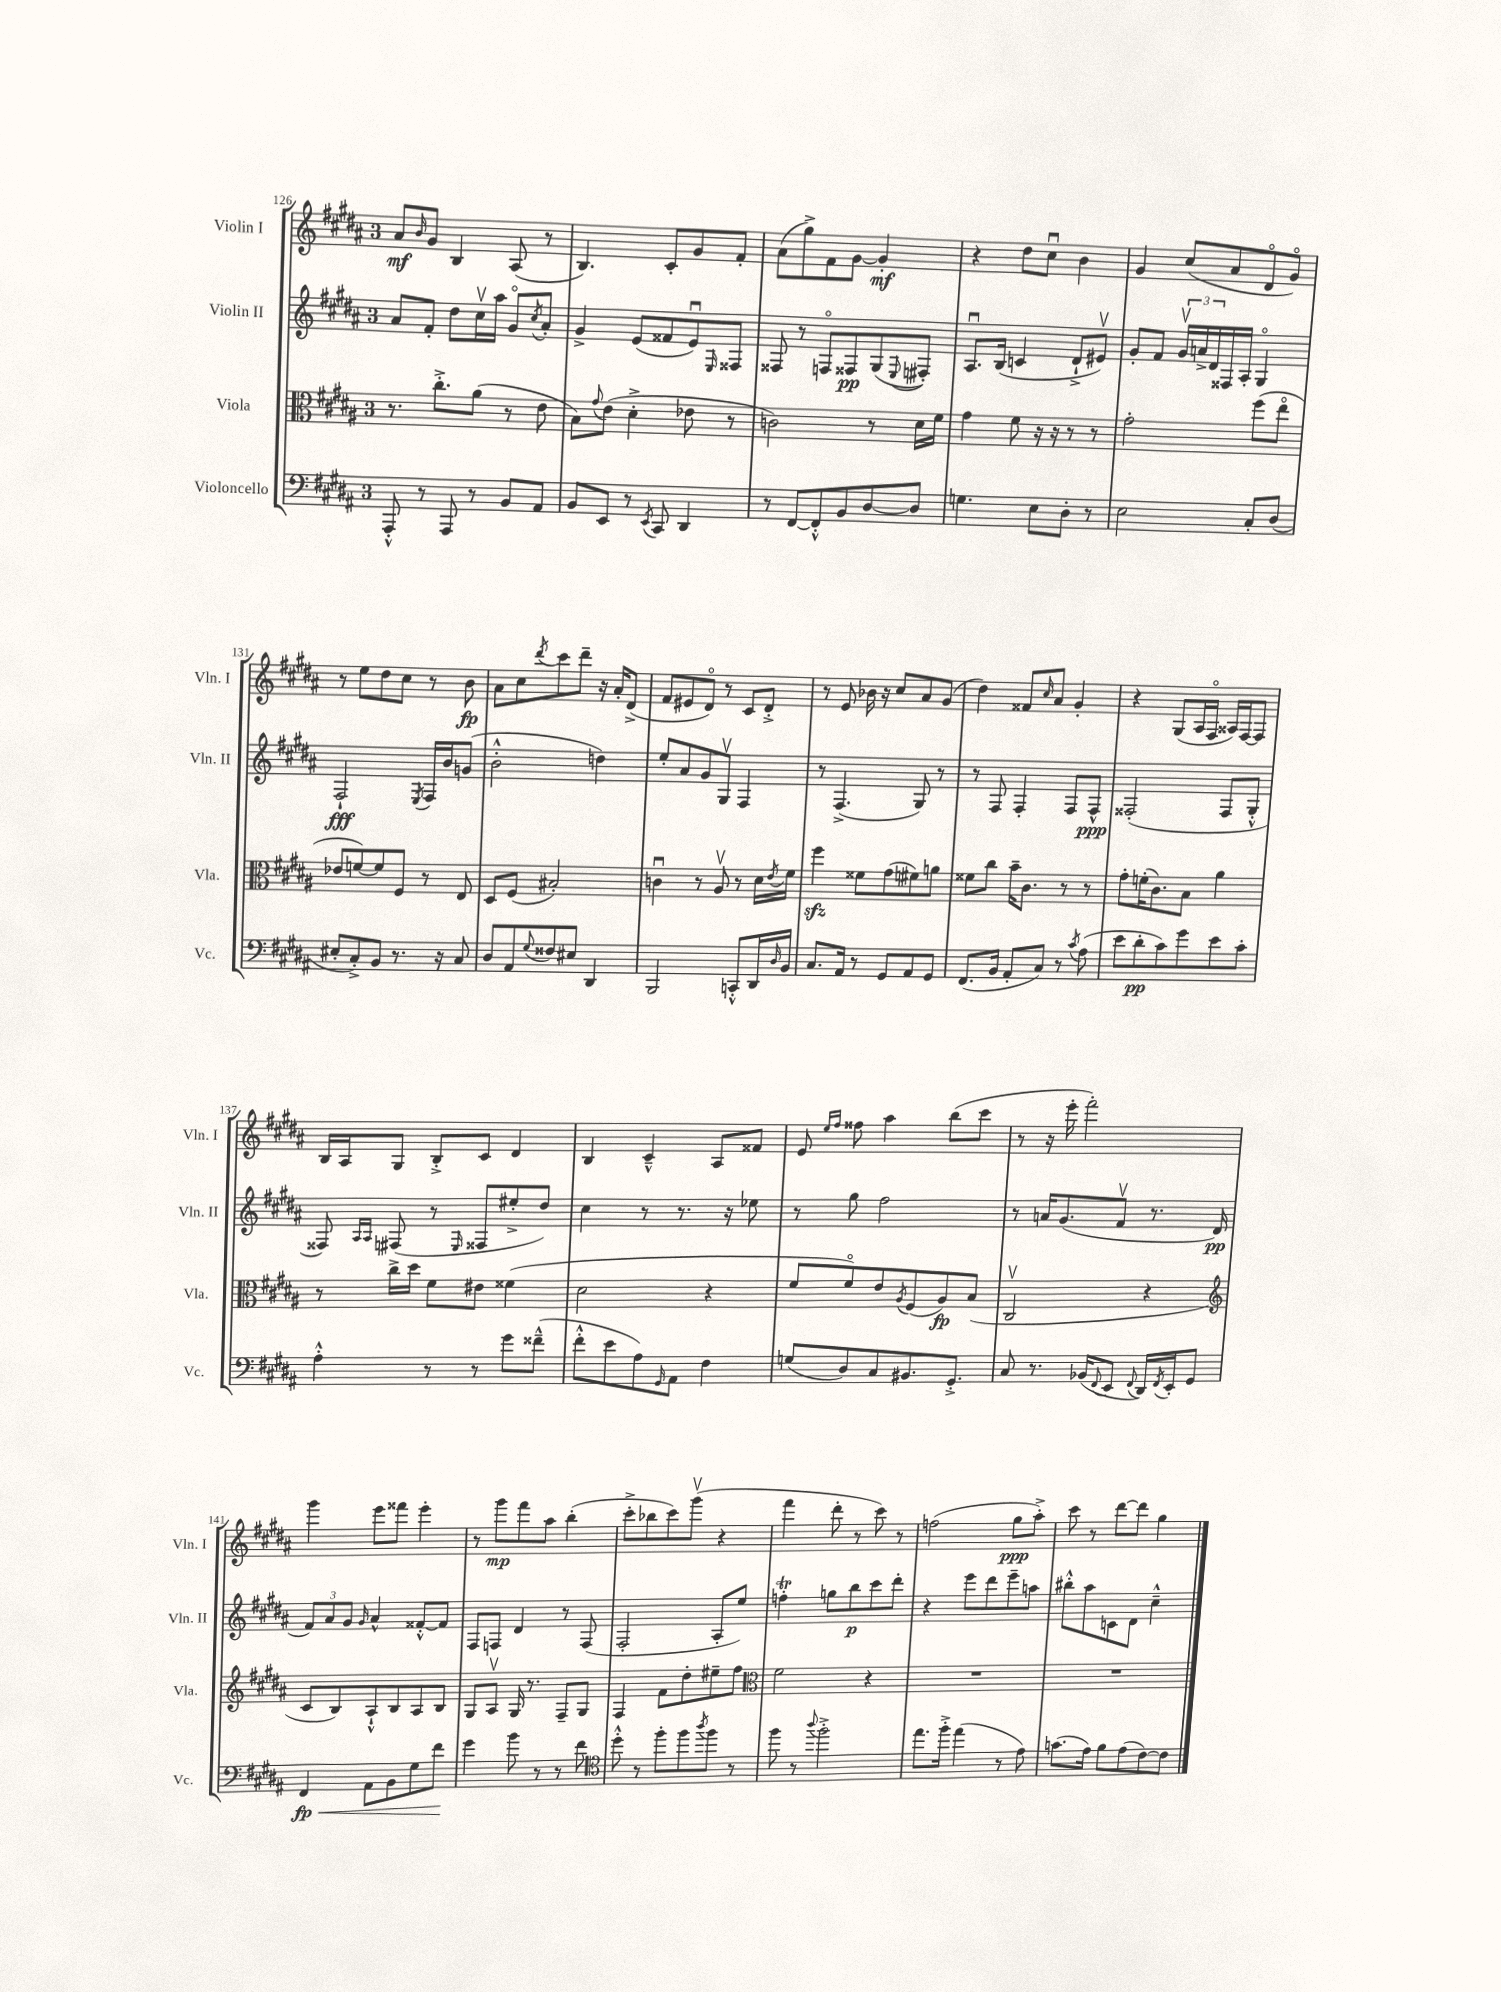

**kern	**dynam	**kern	**dynam	**kern	**dynam	**kern	**dynam
*part4	*part4	*part3	*part3	*part2	*part2	*part1	*part1
*staff4	*staff4	*staff3	*staff3	*staff2	*staff2	*staff1	*staff1
*I"Violoncello	*	*I"Viola	*	*I"Violin II	*	*I"Violin I	*
*I'Vc.	*	*I'Vla.	*	*I'Vln. II	*	*I'Vln. I	*
*clefF4	*	*clefC3	*	*clefG2	*	*clefG2	*
*k[f#c#g#d#a#]	*	*k[f#c#g#d#a#]	*	*k[f#c#g#d#a#]	*	*k[f#c#g#d#a#]	*
*M3/4	*	*M3/4	*	*M3/4	*	*M3/4	*
=126	=126	=126	=126	=126	=126	=126	=126
8AAA#'^^/	.	8.r	.	8a#/L	.	8a#/L	mf
.	.	.	.	.	.	16qqb/	.
8r	.	.	.	8f#'/J	.	8g#/J	.
.	.	8.cc#'^\L	.	.	.	.	.
8AAA#/	.	.	.	8dd#\L	.	4B/	.
8r	.	(8a#\J	.	16cc#v\L	.	.	.
.	.	.	.	16aa#\JJ	.	.	.
8BB/L	.	8r	.	8g#/L	.	(8A#/	.
.	.	.	.	8qcc#/	.	.	.
8AA#/J	.	8e\	.	8a#'/J	.	8r	.
=127	=127	=127	=127	=127	=127	=127	=127
8BB/L	.	8B\L)	.	4g#^/	.	4.B/)	.
.	.	8qqg#/	.	.	.	.	.
8EE/J	.	(8e\J	.	.	.	.	.
8r	.	4d#'^\	.	(8e/L	.	.	.
8qEE/	.	.	.	.	.	.	.
8CC#/	.	.	.	8f##X/	.	8c#'/L	.
4DD#/	.	8e-X\	.	8eu/)	.	8g#/	.
.	.	.	.	16qqE/	.	.	.
.	.	8r	.	8F##X/J	.	8f#'/J	.
=128	=128	=128	=128	=128	=128	=128	=128
8r	.	2cn\)	.	8F##X/	.	(8a#\L	.
[8FF#/L	.	.	.	8r	.	8gg#^\)	.
8FF#'^^/]	.	.	.	8Fn/L	.	8f#\	.
8BB/	.	.	.	8F##X/	pp	[8g#\J	.
[8D#/	.	8r	.	(8G#/	.	4g#'/]	mf
.	.	.	.	8qqE/	.	.	.
8D#/J]	.	16d#\LL	.	8F#X'/J)	.	.	.
.	.	16f#\JJ	.	.	.	.	.
=129	=129	=129	=129	=129	=129	=129	=129
4.Gn\	.	4g#\	.	8.A#u/L	.	4r	.
.	.	.	.	(16B/Jk	.	.	.
.	.	8f#\	.	4cn/	.	8dd#\L	.
8E\L	.	16r	.	.	.	8cc#u\J	.
.	.	16r	.	.	.	.	.
8D#'\J	.	8r	.	8d#`^/L	.	4b\	.
8r	.	8r	.	8e#Xv/J)	.	.	.
=130	=130	=130	=130	=130	=130	=130	=130
2E\	.	2g#'\	.	8g#'/L	.	4g#/	.
.	.	.	.	8f#/J	.	.	.
.	.	.	.	24g#v/LL	.	(8cc#/L	.
.	.	.	.	24an^/	.	.	.
.	.	.	.	24d#/	.	.	.
.	.	.	.	16F##X/	.	8a#/	.
.	.	.	.	16A#'/JJ	.	.	.
8C#'/L	.	(8ff#\L	.	4G#/	.	8d#/	.
(8D#/J	.	8ee\J	.	.	.	8g#/J)	.
!!LO:LB:g=z
=131	=131	=131	=131	=131	=131	=131	=131
8E#X'/L	.	8e-X/L	.	2F#`/	fff	8r	.
8C#'^/)	.	[8fn/)	.	.	.	8ee\L	.
8BB/J	.	8f/]	.	.	.	8dd#\	.
8.r	.	8F#/J	.	.	.	8cc#\J	.
.	.	.	.	8qE/	.	.	.
.	.	8r	.	16F#/LL	.	8r	.
16r	.	.	.	16b/J	.	.	.
8C#/	.	8E/	.	(8gn/J	.	8b\	fp
=132	=132	=132	=132	=132	=132	=132	=132
8D#/L	.	8D#/L	.	2b'^^\	.	8a#\L	.
8AA#/	.	(8F#/J	.	.	.	8cc#\	.
8qqG#/	.	.	.	.	.	8qddd#/	.
8F##X/	.	2B#X'/)	.	.	.	8ccc#\	.
8E#X/J	.	.	.	.	.	8ddd#~\J	.
4DD#/	.	.	.	4ddn\)	.	16r	.
.	.	.	.	.	.	16a#'/KL	.
.	.	.	.	.	.	(8d#^/J	.
=133	=133	=133	=133	=133	=133	=133	=133
2BBB/	.	4cnu\	.	8ee'/L	.	8f#/L	.
.	.	.	.	8a#/	.	8e#X/	.
.	.	8r	.	8g#/	.	8d#/J)	.
.	.	8A#v/	.	8G#v/J	.	8r	.
8CCn'^^/L	.	8r	.	4F#/	.	8c#/L	.
16DD#/L	.	16d#\LL	.	.	.	8d#'^/J	.
16qqD#/	.	8qe/	.	.	.	.	.
16BB/JJ	.	16f#\JJ	.	.	.	.	.
=134	=134	=134	=134	=134	=134	=134	=134
8.C#/L	.	4ff#zz\	.	8r	.	8r	.
.	.	.	.	(4.F#^/	.	8e/	.
16AA#/Jk	.	.	.	.	.	.	.
8r	.	8f##X\L	.	.	.	16b-X\	.
.	.	.	.	.	.	16r	.
8GG#/L	.	(8g#\	.	.	.	8cc#/L	.
8AA#/	.	8f#X\)	.	8G#/)	.	8a#/	.
8GG#/J	.	8an\J	.	8r	.	(8g#/J	.
=135	=135	=135	=135	=135	=135	=135	=135
(8.FF#/L	.	8f##X\L	.	8r	.	4dd#\)	.
.	.	8cc#\J	.	8F#/	.	.	.
16BB/Jk	.	.	.	.	.	.	.
8AA#'/L	.	16b~\KL	.	4F#'/	.	8f##X/L	.
.	.	8.c#\J	.	.	.	.	.
.	.	.	.	.	.	16qqcc#/	.
8C#/J)	.	.	.	.	.	8a#/J	.
8r	.	8r	.	8F#/L	.	4g#'/	.
8qc#/	.	.	.	.	.	.	.
(8A#\	.	8r	.	8F#^^/J	ppp	.	.
=136	=136	=136	=136	=136	=136	=136	=136
8e\L	.	8g#'\L	.	(2F##X'/	.	4r	.
8d#'\	pp	(16fn'\K	.	.	.	.	.
.	.	8.c#\)	.	.	.	.	.
8c#\)	.	.	.	.	.	(8G#/L	.
8g#\	.	8B\J	.	.	.	16A#/L	.
.	.	.	.	.	.	16F#/JJ	.
8e\	.	4a#\	.	8F##/L	.	16A##X/LL)	.
.	.	.	.	.	.	[16F#/J	.
8c#'\J	.	.	.	8G#'^^/J	.	8F#/J]	.
!!LO:LB:g=z
=137	=137	=137	=137	=137	=137	=137	=137
4A#'^^\	.	8r	.	8F##X/)	.	16B/LL	.
.	.	.	.	.	.	16A#/J	.
.	.	.	.	16qqA#/LL	.	.	.
.	.	.	.	16qqA#/JJ	.	.	.
.	.	16cc#^\LL	.	(8F#X/	.	8G#/J	.
.	.	16dd#\JJ	.	.	.	.	.
8r	.	8f#\L	.	8r	.	8B'^/L	.
.	.	.	.	16qqE/	.	.	.
8r	.	8e#X\J	.	8F##X/L	.	8c#/J	.
8g#\L	.	(4f##X\	.	8ee#X'^/	.	4d#/	.
(8f##X~^^\J	.	.	.	8dd#/J)	.	.	.
=138	=138	=138	=138	=138	=138	=138	=138
8f#'^^\L	.	2d#\	.	4cc#\	.	4B/	.
8e\	.	.	.	.	.	.	.
8A#\)	.	.	.	8r	.	4c#~^^/	.
16qqGG#/	.	.	.	.	.	.	.
8AA#\J	.	.	.	8.r	.	.	.
4F#\	.	4r	.	.	.	8A#/L	.
.	.	.	.	16r	.	.	.
.	.	.	.	8ee-X\	.	8f##X/J	.
=139	=139	=139	=139	=139	=139	=139	=139
(8Gn/L	.	8f#/L	.	8r	.	8e/	.
.	.	.	.	.	.	16qqee/LL	.
.	.	.	.	.	.	16qqff#/JJ	.
8D#/)	.	8f#/)	.	8gg#\	.	8ff##X\	.
8C#/	.	8e/	.	2ff#\	.	4aa#\	.
.	.	8qA#/	.	.	.	.	.
8.BB#X/	.	(8F#/	.	.	.	.	.
.	.	8A#/)	fp	.	.	(8bb\L	.
8.GG#'^/J	.	.	.	.	.	.	.
.	.	(8B/J	.	.	.	8ccc#\J	.
=140	=140	=140	=140	=140	=140	=140	=140
8C#/	.	2C#v/	.	8r	.	8r	.
8.r	.	.	.	16an/KL	.	16r	.
.	.	.	.	(8.g#/	.	16eee'\	.
.	.	.	.	.	.	2fff#'\)	.
(16BB-X/KL	.	.	.	.	.	.	.
8qqFF#/	.	.	.	.	.	.	.
8EE/J	.	.	.	8f#v/J	.	.	.
8qqFF#/	.	.	.	.	.	.	.
16DD#/LL)	.	4r	.	8.r	.	.	.
8qFF#/	.	.	.	.	.	.	.
16EE'/J	.	.	.	.	.	.	.
8GG#/J	.	.	.	.	.	.	.
.	.	.	.	16d#/	pp	.	.
!!LO:LB:g=z
=141	=141	=141	=141	=141	=141	=141	=141
*	*	*clefG2	*	*	*	*	*
!	!LO:HP:b	!	!	!	!	!	!
4FF#/	< fp	8c#/L	.	12f#/L)	.	4ggg#\	.
.	.	.	.	12a#/	.	.	.
.	.	8B/)	.	.	.	.	.
.	.	.	.	12g#/J	.	.	.
.	.	.	.	16qqg#/	.	.	.
8AA#\L	.	8A#`^^/	.	4a#^^/	.	8eee\L	.
8BB\	.	8B/	.	.	.	8fff##X\J	.
8G#\	.	8A#/	.	[8f##X'^^/L	.	4eee'\	.
8f#\J	.	8B/J	.	8f##/J]	.	.	.
.	[	.	.	.	.	.	.
=142	=142	=142	=142	=142	=142	=142	=142
4g#\	.	8G#/L	.	8F#/L	.	8r	.
.	.	8A#v/J	.	8Fn/J	.	8ggg#\L	mp
8b\	.	16G#/	.	4d#/	.	8fff#\	.
.	.	8.r	.	.	.	.	.
8r	.	.	.	.	.	8aa#\J	.
8r	.	8F#~/L	.	8r	.	(4bb'\	.
8f#\	.	8G#/J	.	(8F/	.	.	.
=143	=143	=143	=143	=143	=143	=143	=143
*clefC4	*	*	*	*	*	*	*
8dd#'^^\	.	4F#/	.	2F#'/	.	8ccc#'^\L	.
8r	.	.	.	.	.	8bb-X\	.
8ff#'\L	.	8f#\L	.	.	.	8ccc#\)	.
8ff#\	.	8dd#'\	.	.	.	(8ggg#v\J	.
8qaa#/	.	.	.	.	.	.	.
8ff#\J	.	8ee#X~\	.	8A#'/L	.	4r	.
8r	.	8ff#\J	.	8ee/J)	.	.	.
=144	=144	=144	=144	=144	=144	=144	=144
*	*	*clefC3	*	*	*	*	*
8ff#\	.	2f#\	.	4ffnT'\	.	4fff#\	.
8r	.	.	.	.	.	.	.
8qqaa#/	.	.	.	.	.	.	.
2ff#'^\	.	.	.	8ggn\L	.	8ddd#'\	.
.	.	.	.	8bb\	p	8r	.
.	.	4r	.	8ccc#\	.	8ccc#\)	.
.	.	.	.	8ddd#'\J	.	8r	.
=145	=145	=145	=145	=145	=145	=145	=145
8.ee\L	.	2.r	.	4r	.	(2ffn\	.
16ff#'^\Jk	.	.	.	.	.	.	.
(4ee\	.	.	.	8eee\L	.	.	.
.	.	.	.	8ddd#\	.	.	.
8r	.	.	.	8eee~\	.	8gg#\L	ppp
8e\)	.	.	.	8aan\J	.	8aa#'^\J)	.
=146	=146	=146	=146	=146	=146	=146	=146
(8.gn\L	.	2.r	.	8bb#X'^^\L	.	8ccc#\	.
.	.	.	.	8aa#\	.	8r	.
16e\Jk)	.	.	.	.	.	.	.
8f#\L	.	.	.	8cn\	.	[8ddd#\L	.
(8e\	.	.	.	8d#\J	.	8ddd#\J]	.
[8c#\)	.	.	.	4cc#~^^\	.	4gg#\	.
8c#\J]	.	.	.	.	.	.	.
==	==	==	==	==	==	==	==
*-	*-	*-	*-	*-	*-	*-	*-
